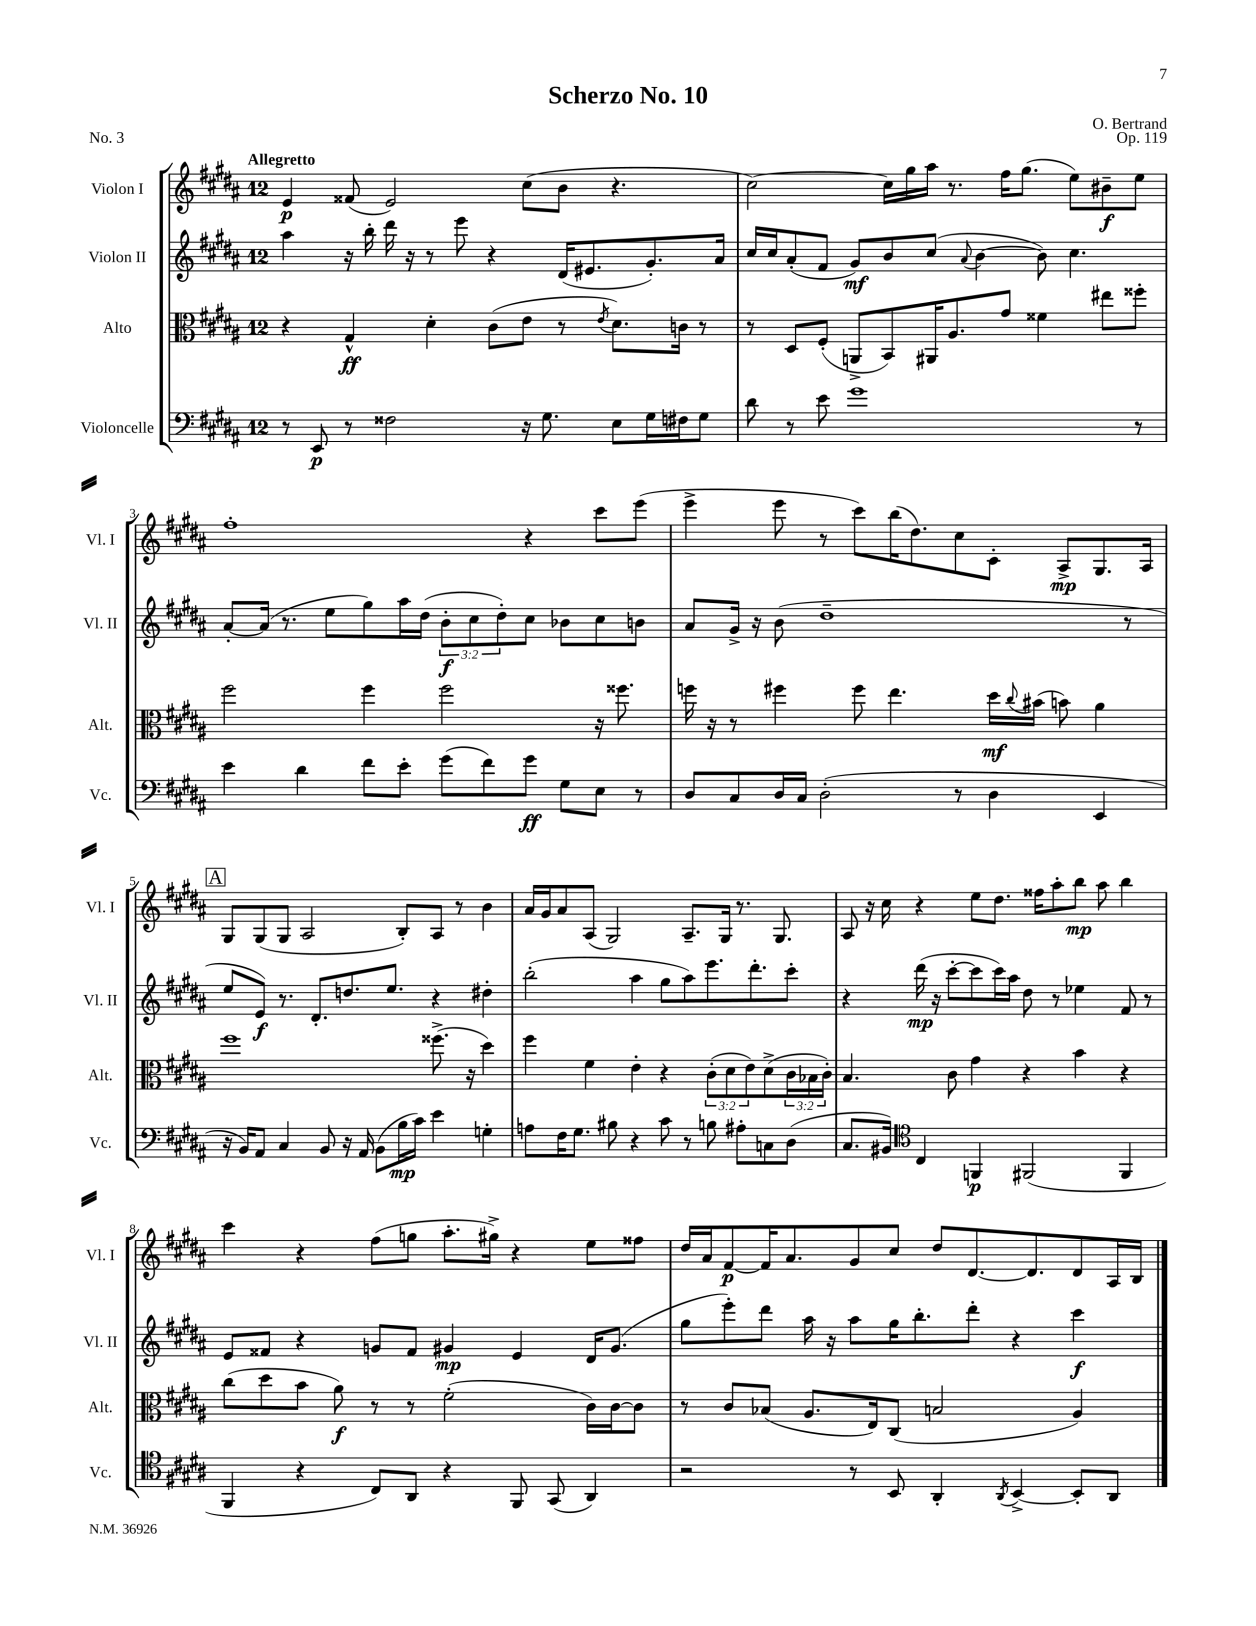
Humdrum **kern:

**kern	**kern	**kern	**kern
*staff4	*staff3	*staff2	*staff1
*clefF4	*clefC3	*clefG2	*clefG2
*k[f#c#g#d#a#]	*k[f#c#g#d#a#]	*k[f#c#g#d#a#]	*k[f#c#g#d#a#]
*M12/8	*M12/8	*M12/8	*M12/8
8r	4r	4aa#	4e
8EE	.	.	.
8r	4G#^^	16r	(8f##
.	.	16bb'	.
2F##	.	16ddd#	2e)
.	.	16r	.
.	4d#'	8r	.
.	.	8eee	.
.	(8c#	4r	.
16r	8e	.	(8cc#
8.G#	.	.	.
.	8r	(16d#	8b
.	.	8.e#	.
.	8qe	.	.
8E	8.d#)	.	4.r
16G#	.	8.g#')	.
16F#	16c	.	.
8G#	8r	.	.
.	.	16a#	.
=	=	=	=
8d#	8r	16cc#	[2cc#)
.	.	16cc#	.
8r	8D#	(8a#'	.
8e	(8F#'	8f#	.
1g#	8AA^	8g#)	.
.	8BB)	8b	16cc#]
.	.	.	16gg#
.	16AA#	(8cc#	16aa#
.	8.A#	.	8.r
.	.	8qqa#	.
.	.	[4b	.
.	8g#	.	16ff#
.	.	.	(8.gg#
.	4f##	8b])	.
.	.	4.cc#	8ee)
.	8ee#	.	8b#~
8r	8ff##'	.	8ee
=	=	=	=
4e	2ff#	[8a#'	1ff#'
.	.	(16a#]	.
.	.	8.r	.
4d#	.	.	.
.	.	8ee	.
8f#	4ff#	8gg#)	.
8e'	.	16aa#	.
.	.	(16dd#	.
(8g#	2ff#	12b'	.
.	.	12cc#	.
8f#)	.	.	.
.	.	12dd#')	.
8g#	.	8cc#	4r
8G#	.	8b-	.
8E	16r	8cc#	8ccc#
.	8.ff##	.	.
8r	.	8b	(8eee
=	=	=	=
8D#	16ff	8a#	4eee^
.	16r	.	.
8C#	8r	16g#^	.
.	.	16r	.
16D#	4ff#	(8b	8eee
16C#	.	.	.
(2D#'	.	1dd#~	8r
.	8ff#	.	8ccc#)
.	4.ee	.	(16bb
.	.	.	8.dd#)
8r	.	.	8cc#
4D#	16dd#	.	8c#'
.	8qqcc#	.	.
.	(16b#	.	.
.	8b)	.	8A#^
4EE	4a#	.	8.G#
.	.	8r	.
.	.	.	16A#
=	=	=	=
16r	1ff#	8ee	8G#
16BB)	.	.	.
8AA#	.	8e)	(8G#
4C#	.	8.r	8G#
.	.	.	2A#
.	.	8.d#'	.
8BB	.	.	.
16r	.	8.dd	.
16AA#	.	.	.
(8BB	.	.	.
.	.	8.ee	.
16B	.	.	8B')
16c#)	.	.	.
4e	(8.ff##^	4r	8A#
.	.	.	8r
.	16r	.	.
4G'	4dd#)	4dd#'	4b
=	=	=	=
8A	4ff#	(2bb'	16a#
.	.	.	16g#
16F#	.	.	8a#
8.G#	.	.	.
.	4f#	.	(8A#
8B#	.	.	2G#)
4r	4e'	4aa#	.
8c#	4r	8gg#	.
8r	.	8aa#)	8.A#~
8B	(12c#'	8.eee	.
.	.	.	16G#
.	12d#	.	.
8A#'	.	.	8.r
.	12e)	.	.
.	.	8.ddd#'	.
8C	(8d#^	.	.
.	.	.	8.G#
(8D#	24c#	8ccc#'	.
.	24B-	.	.
.	24c#')	.	.
=	=	=	=
8.C#	4.B	4r	8A#
.	.	.	16r
16BB#)	.	.	16cc#
*clefC4	*	*	*
4C#	.	(16ddd#	4r
.	.	16r	.
.	8c#	[8ccc#'	.
4FF	4g#	8ccc#]	8ee
.	.	16ccc#)	8.dd#
.	.	16aa#	.
(2FF#	4r	8dd#	.
.	.	.	16ff##
.	.	8r	8aa#'
.	4b	4ee-	8bb
.	.	.	8aa#
4FF#	4r	8f#	4bb
.	.	8r	.
=	=	=	=
4FF#	(8cc#	8e	4ccc#
.	8dd#	8f##	.
4r	8b	4r	4r
.	8a#)	.	.
8C#)	8r	8g	(8ff#
8AA#	8r	8f##	8gg
4r	(2f#'	4g#	8.aa#'
.	.	.	16gg#^)
8FF#	.	4e	4r
(8GG#	.	.	.
4AA#)	16c#)	16d#	8ee
.	[16c#	(8.g#	.
.	8c#]	.	8ff##
=	=	=	=
2r	8r	8gg#	16dd#
.	.	.	16a#
.	8c#	8eee')	[8f#
.	(8B-	8ddd#	16f#]
.	.	.	8.a#
.	8.A#	16aa#	.
.	.	16r	.
8r	.	8aa#	8g#
.	16E)	.	.
8BB	(8C#	16gg#	8cc#
.	.	8.bb'	.
4AA#'	2B	.	8dd#
.	.	8ddd#'	[8.d#
8qAA#	.	.	.
[4BB^	.	4r	.
.	.	.	8.d#]
8BB']	4A#)	4ccc#	8d#
8AA#	.	.	16A#
.	.	.	16B
==	==	==	==
*-	*-	*-	*-
